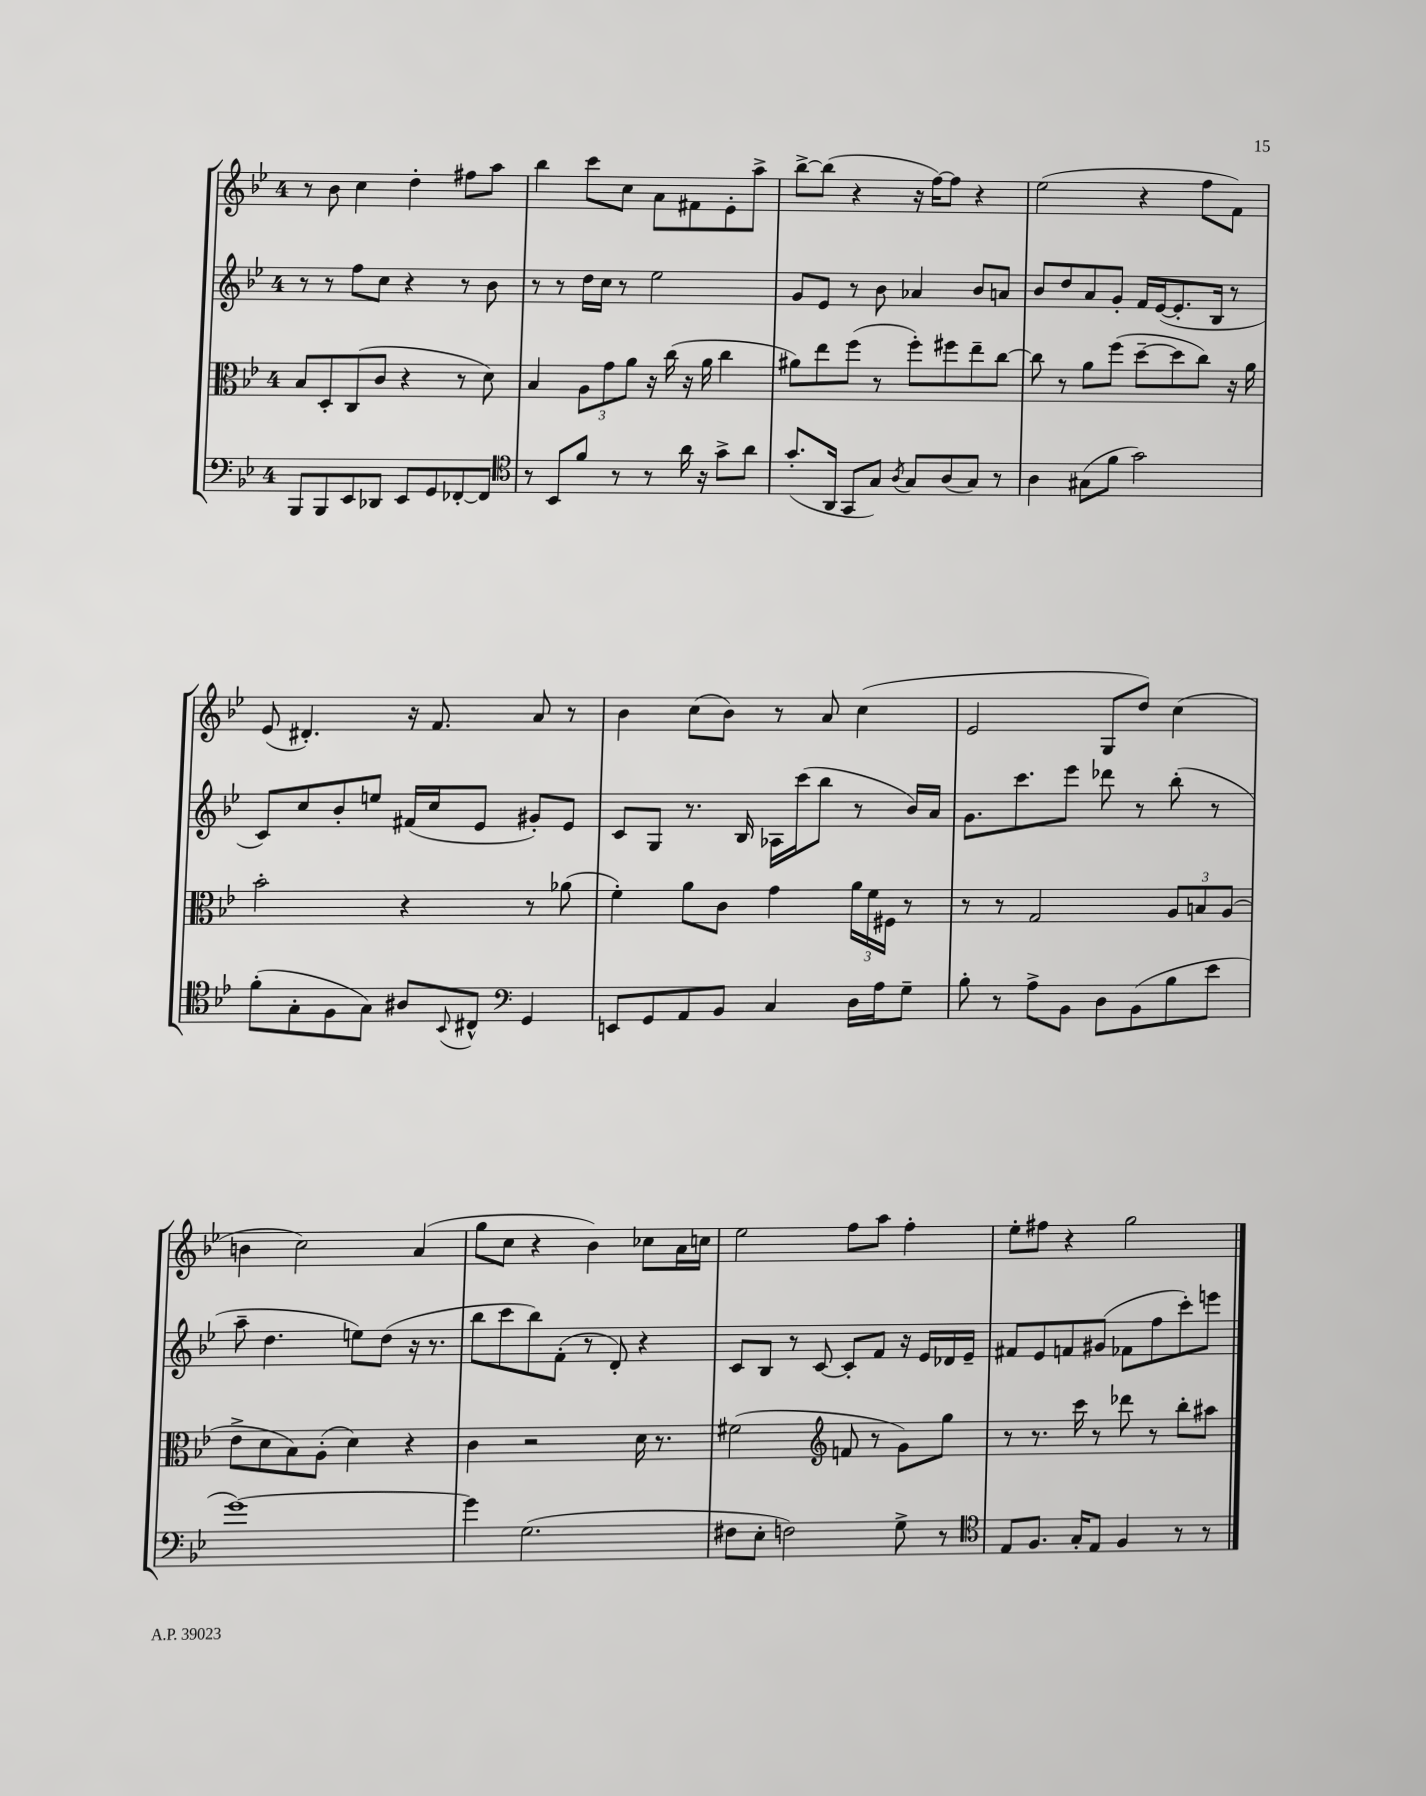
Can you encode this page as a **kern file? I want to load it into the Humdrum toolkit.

**kern	**kern	**kern	**kern
*staff4	*staff3	*staff2	*staff1
*clefF4	*clefC3	*clefG2	*clefG2
*k[b-e-]	*k[b-e-]	*k[b-e-]	*k[b-e-]
*M4/4	*M4/4	*M4/4	*M4/4
8BBB-	8B-	8r	8r
8BBB-	8D'	8r	8b-
8EE-	(8C	8ff	4cc
8DD-	8c	8cc	.
8EE-	4r	4r	4dd'
8GG	.	.	.
[8FF-'	8r	8r	8ff#
8FF-]	8d)	8b-	8aa
=	=	=	=
*clefC4	*	*	*
8r	4B-	8r	4bb-
8BB-	.	8r	.
8f	12A	16dd	8ccc
.	.	16cc	.
.	12g	.	.
8r	.	8r	8cc
.	12a	.	.
8r	16r	2ee-	8a
.	(16cc	.	.
16a	16r	.	8f#
16r	16a	.	.
8g^	4cc	.	8e-'
8a	.	.	8aa^
=	=	=	=
(8.g'	8a#)	8g	[8bb-^
.	8ee-	8e-	(8bb-]
16AA	.	.	.
8GG	(8ff	8r	4r
8G)	8r	8b-	.
8qA	.	.	.
8G	8ff')	4a-	16r
.	.	.	[16ff)
(8A	8ff#	.	8ff]
8G)	8ee-~	8b-	4r
8r	[8cc	8a	.
=	=	=	=
4A	8cc]	8b-	(2ee-
.	8r	8dd	.
(8G#	8a	8a	.
8f	(8ff	8g'	.
2g)	[8dd~	16f	4r
.	.	([16e-	.
.	8dd]	8.e-']	.
.	8cc)	.	8ff
.	.	16B-	.
.	16r	8r	8f)
.	16a	.	.
=	=	=	=
(8f'	2b-'	8c)	(8e-
8G'	.	8cc	4.d#')
8F	.	8b-'	.
8G)	.	8ee	.
8A#	4r	(16f#	16r
.	.	16cc	8.f
8qqBB-	.	.	.
8C#^^	.	8e-	.
*clefF4	*	*	*
4GG	8r	8g#')	8a
.	(8a-	8e-	8r
=	=	=	=
8EE	4f')	8c	4b-
8GG	.	8G	.
8AA	8a	8.r	(8cc
8BB-	8c	.	8b-)
.	.	16B-	.
4C	4g	16A-	8r
.	.	(16ccc	.
.	.	8bb-	8a
16D	24a	8r	(4cc
.	24f	.	.
16A	.	.	.
.	24F#	.	.
8G~	8r	16b-)	.
.	.	16a	.
=	=	=	=
8B-'	8r	8.g	2e-
8r	8r	.	.
.	.	8.ccc	.
8A^	2G	.	.
8BB-	.	8eee-	.
8D	.	8ddd-	8G
(8BB-	.	8r	8dd)
8B-	12A	(8bb-'	(4cc
.	12B	.	.
8e-	.	8r	.
.	(12A	.	.
=	=	=	=
[1g)	8e-^	8aa~	4b
.	8d	4.dd	.
.	8B-)	.	2cc)
.	(8A'	.	.
.	4d)	8ee)	.
.	.	(8dd	.
.	4r	16r	(4a
.	.	8.r	.
=	=	=	=
4g]	4c	8bb-	8gg
.	.	8ccc	8cc
(2.G	2r	8bb-)	4r
.	.	(8f'	.
.	.	8r	4b-)
.	.	8d')	.
.	16d	4r	8cc-
.	8.r	.	.
.	.	.	16a
.	.	.	16cc
=	=	=	=
8F#	(2f#	8c	2ee-
8E-'	.	8B-	.
2F)	.	8r	.
.	.	[8c	.
*	*clefG2	*	*
.	8f	8c']	8ff
.	8r	8f	8aa
8G^	8g)	16r	4ff'
.	.	16e-	.
8r	8gg	16d-	.
.	.	16e-~	.
=	=	=	=
*clefC4	*	*	*
8E-	8r	8f#	8ee-'
8.F	8.r	8e-	8ff#
.	.	8f	4r
16G'	16ccc	.	.
8E-	8r	(8g#	.
4F	8ddd-	8f-	2gg
.	8r	8ff	.
8r	8bb-'	8ccc')	.
8r	8aa#	8eee	.
==	==	==	==
*-	*-	*-	*-
